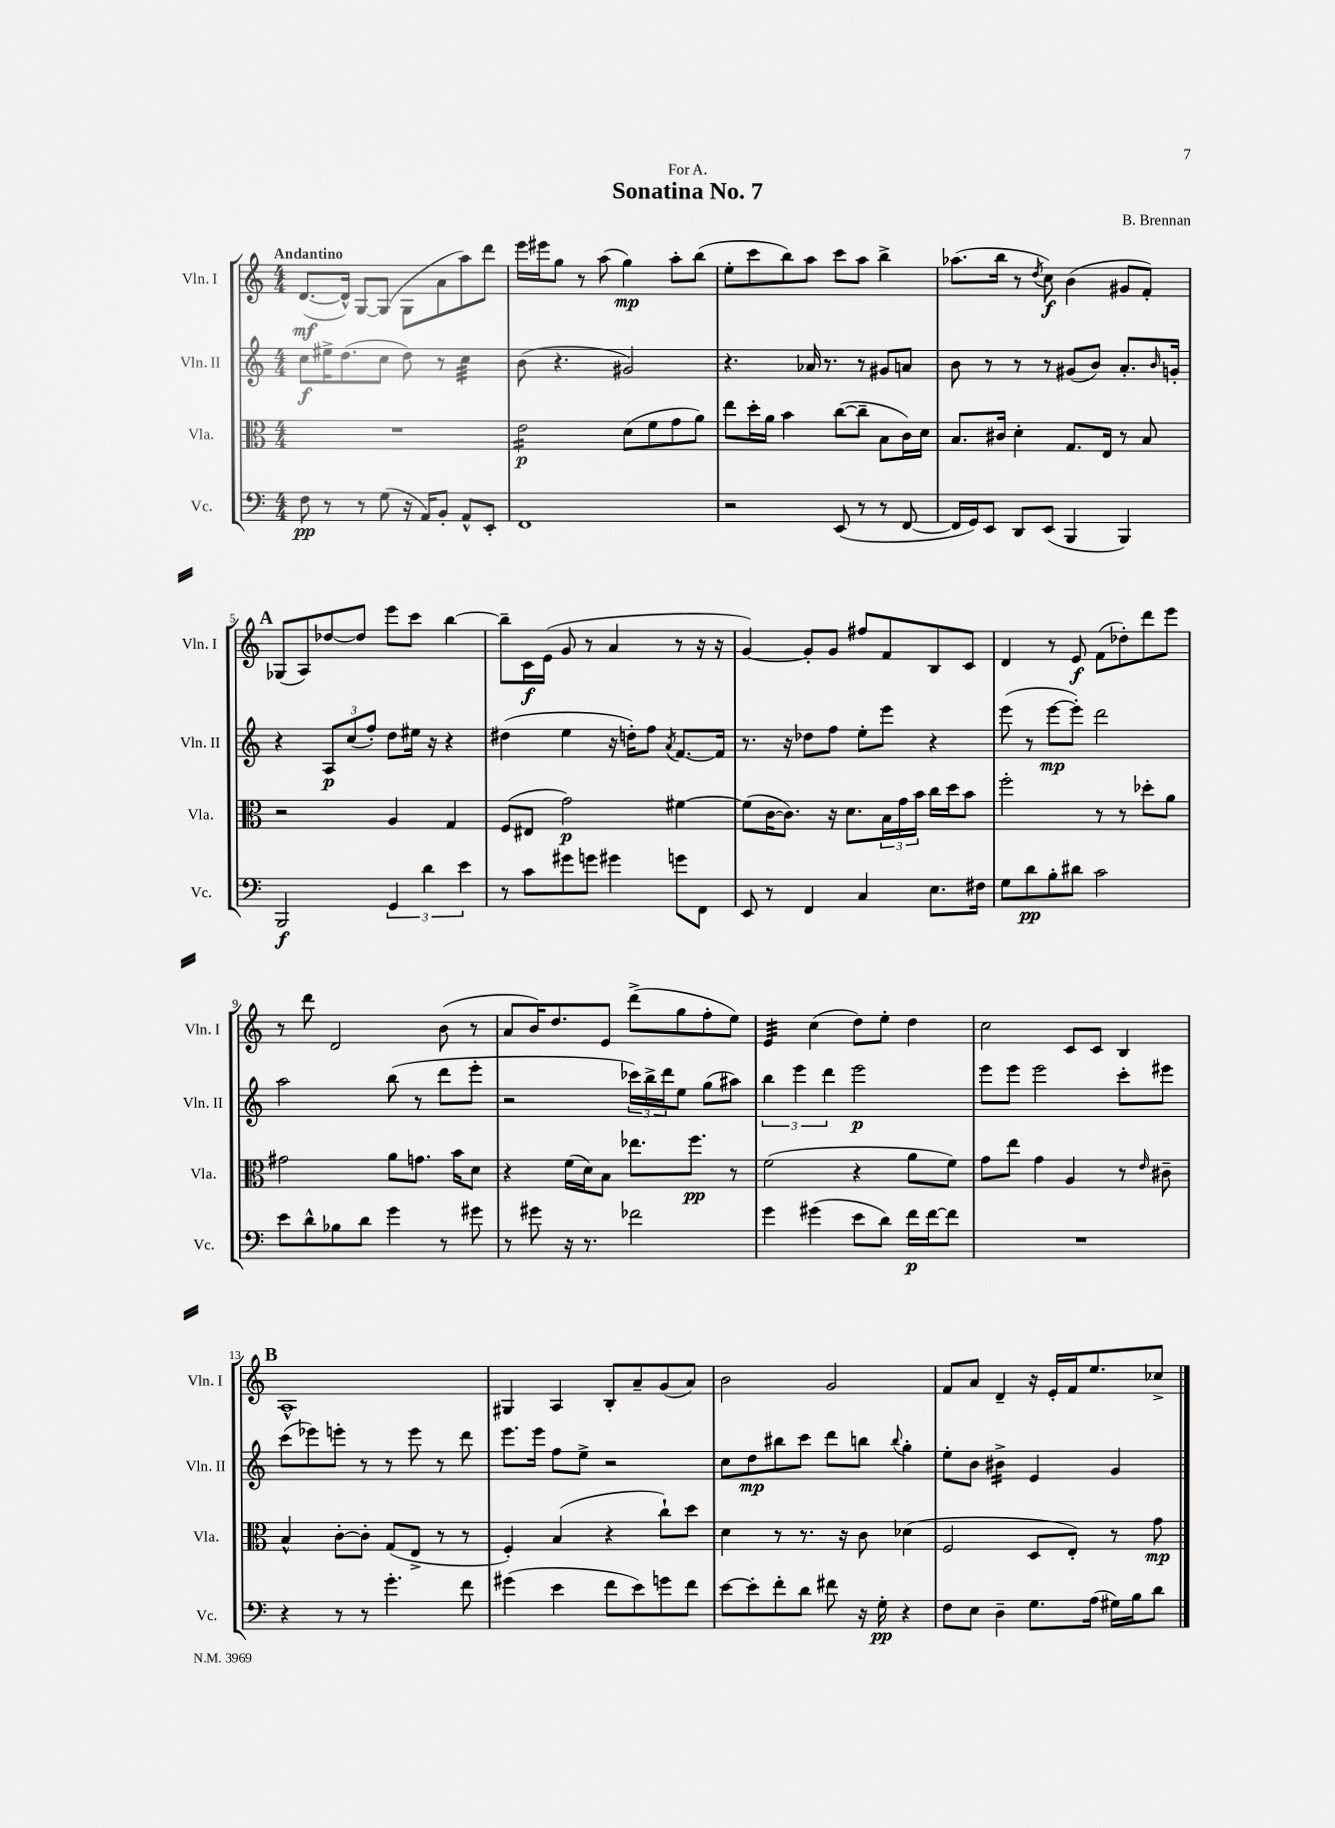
\header { title = "Sonatina No. 7" composer = "B. Brennan" dedication = "For A." }
<<
\new StaffGroup <<
\new Staff = "s0" \with { instrumentName = "Vln. I" shortInstrumentName = "Vln. I" } {
    \clef treble \key c \major \numericTimeSignature \time 4/4 \tempo "Andantino"
    d'8.~\mf( d'16-^) g8~ g8( g8 a'8 a''8) d'''8 |
    e'''16 eis'''16 g''8 r8 a''8( g''4\mp) a''8-. b''8( |
    e''8-. c'''8 b''8) a''8 c'''8 a''8 b''4-> |
    aes''8.( b''16 r8 \acciaccatura { d''8 } c''8\f) b'4( gis'8 f'8-.) |
    \mark \markup { \bold "A" } ges8( a8) des''8~ des''8 e'''8 c'''8 b''4~ |
    b''8-- c'16\f e'16( g'8 r8 a'4 r8 r16 r16 |
    g'4~) g'8-. g'8 fis''8 f'8 b8 c'8 |
    d'4 r8 e'8\f f'8( des''8-.) d'''8 e'''8 |
    r8 d'''8 d'2 b'8( r8 |
    a'8 b'16) d''8. e'8 d'''8->( g''8 f''8-. e''8) |
    e'4:32 c''4( d''8) e''8-. d''4 |
    c''2 c'8 c'8 b4 |
    \mark \markup { \bold "B" } a1-^ |
    gis4 a4 b8-. a'8-- g'8( a'8) |
    b'2 g'2 |
    f'8 a'8 d'4-- r16 e'16-. f'16 e''8. ces''8-> \bar "|." |
}
\new Staff = "s1" \with { instrumentName = "Vln. II" shortInstrumentName = "Vln. II" } {
    \clef treble \key c \major \numericTimeSignature \time 4/4
    c''8\f eis''16-> d''8.( c''8 d''8) r8 c''4:32 |
    b'8( r4. gis'2) |
    r4. aes'16 r8. r8 gis'8 a'8 |
    b'8 r8 r8 r8 gis'8( b'8) a'8.-. \grace { b'16 } g'16-. |
    \mark \markup { \bold "A" } r4 \tuplet 3/2 { a8\p c''8( f''8-.) } d''8 eis''16 r16 r4 |
    dis''4( e''4 r16 d''16-.) f''8 \acciaccatura { a'8 } f'8.~ f'16 |
    r8. r16 des''8 f''8 e''8-. e'''8 r4 |
    e'''8( r8 e'''8~\mp e'''8-.) d'''2 |
    a''2 b''8( r8 d'''8 e'''8-. |
    r2 \tuplet 3/2 { ces'''16) b''16-> d'''16 } e''8 g''8( ais''8) |
    \tuplet 3/2 { b''4 e'''4 d'''4 } e'''2\p |
    e'''8 e'''8 e'''2 c'''8-. eis'''8 |
    \mark \markup { \bold "B" } c'''8( ees'''8) e'''8-. r8 r8 e'''8 r8 d'''8 |
    e'''8. e'''16 f''8 e''8-> r2 |
    c''8 d''8\mp bis''8 c'''8 d'''8 b''8 \appoggiatura { b''8 } g''4-. |
    e''8-. b'8 bis'4:16-> e'4 g'4 \bar "|." |
}
\new Staff = "s2" \with { instrumentName = "Vla." shortInstrumentName = "Vla." } {
    \clef alto \key c \major \numericTimeSignature \time 4/4
    R1 |
    e'2:16\p d'8( f'8 g'8 a'8) |
    e''8 d''16-. a'16 b'4 c''8~( c''8-- b8 c'16) d'16 |
    b8. cis'16 d'4-. g8. e16 r8 b8 |
    \mark \markup { \bold "A" } r2 a4 g4 |
    f8( eis8 g'2\p) fis'4~ |
    fis'8( c'16~ c'8.) r16 d'8. \tuplet 3/2 { b16 g'16 b'16 } c''16 d''16 b'8 |
    f''2-. r8 r8 des''8-. a'8 |
    gis'2 a'8 g'8. b'16 d'8 |
    r4 f'16( d'16) b8 ees''8. f''8.\pp r8 |
    f'2( r4 a'8 f'8) |
    g'8 e''8 g'4 a4 r8 \grace { e'16 } cis'8-- |
    \mark \markup { \bold "B" } b4-^ c'8~-. c'8-. g8( e8-> r8 r8 |
    f4-.) b4( r4 c''8-!) d''8 |
    d'4 r8 r8. r16 c'8 des'4( |
    f2 d8 e8-.) r8 g'8\mp \bar "|." |
}
\new Staff = "s3" \with { instrumentName = "Vc." shortInstrumentName = "Vc." } {
    \clef bass \key c \major \numericTimeSignature \time 4/4
    f8\pp r8 r8 g8( r16 a,16) b,8-. a,8-^ e,8-. |
    f,1 |
    r2 e,8( r8 r8 f,8~ |
    f,16 g,16) e,8 d,8 e,8( b,,4 b,,4) |
    \mark \markup { \bold "A" } b,,2\f \tuplet 3/2 { g,4 d'4 e'4 } |
    r8 c'8 gis'8 g'8 gis'4 g'8 f,8 |
    e,8 r8 f,4 c4 e8. fis16 |
    g8 d'8\pp b8-. dis'8 c'2 |
    e'8 d'8-^ bes8 d'8 g'4 r8 gis'8 |
    r8 gis'8 r16 r8. fes'2 |
    g'4 gis'4( e'8 d'8) f'16\p f'16~ f'8 |
    R1 |
    \mark \markup { \bold "B" } r4 r8 r8 g'4.-. f'8 |
    gis'4( e'4 f'8 e'8) g'8 f'8 |
    e'8~ e'8-. f'8-. d'8 fis'8 r16 g16-.\pp r4 |
    f8 e8 d4-- g8. a16( gis16) b16 d'8 \bar "|." |
}
>>
>>
